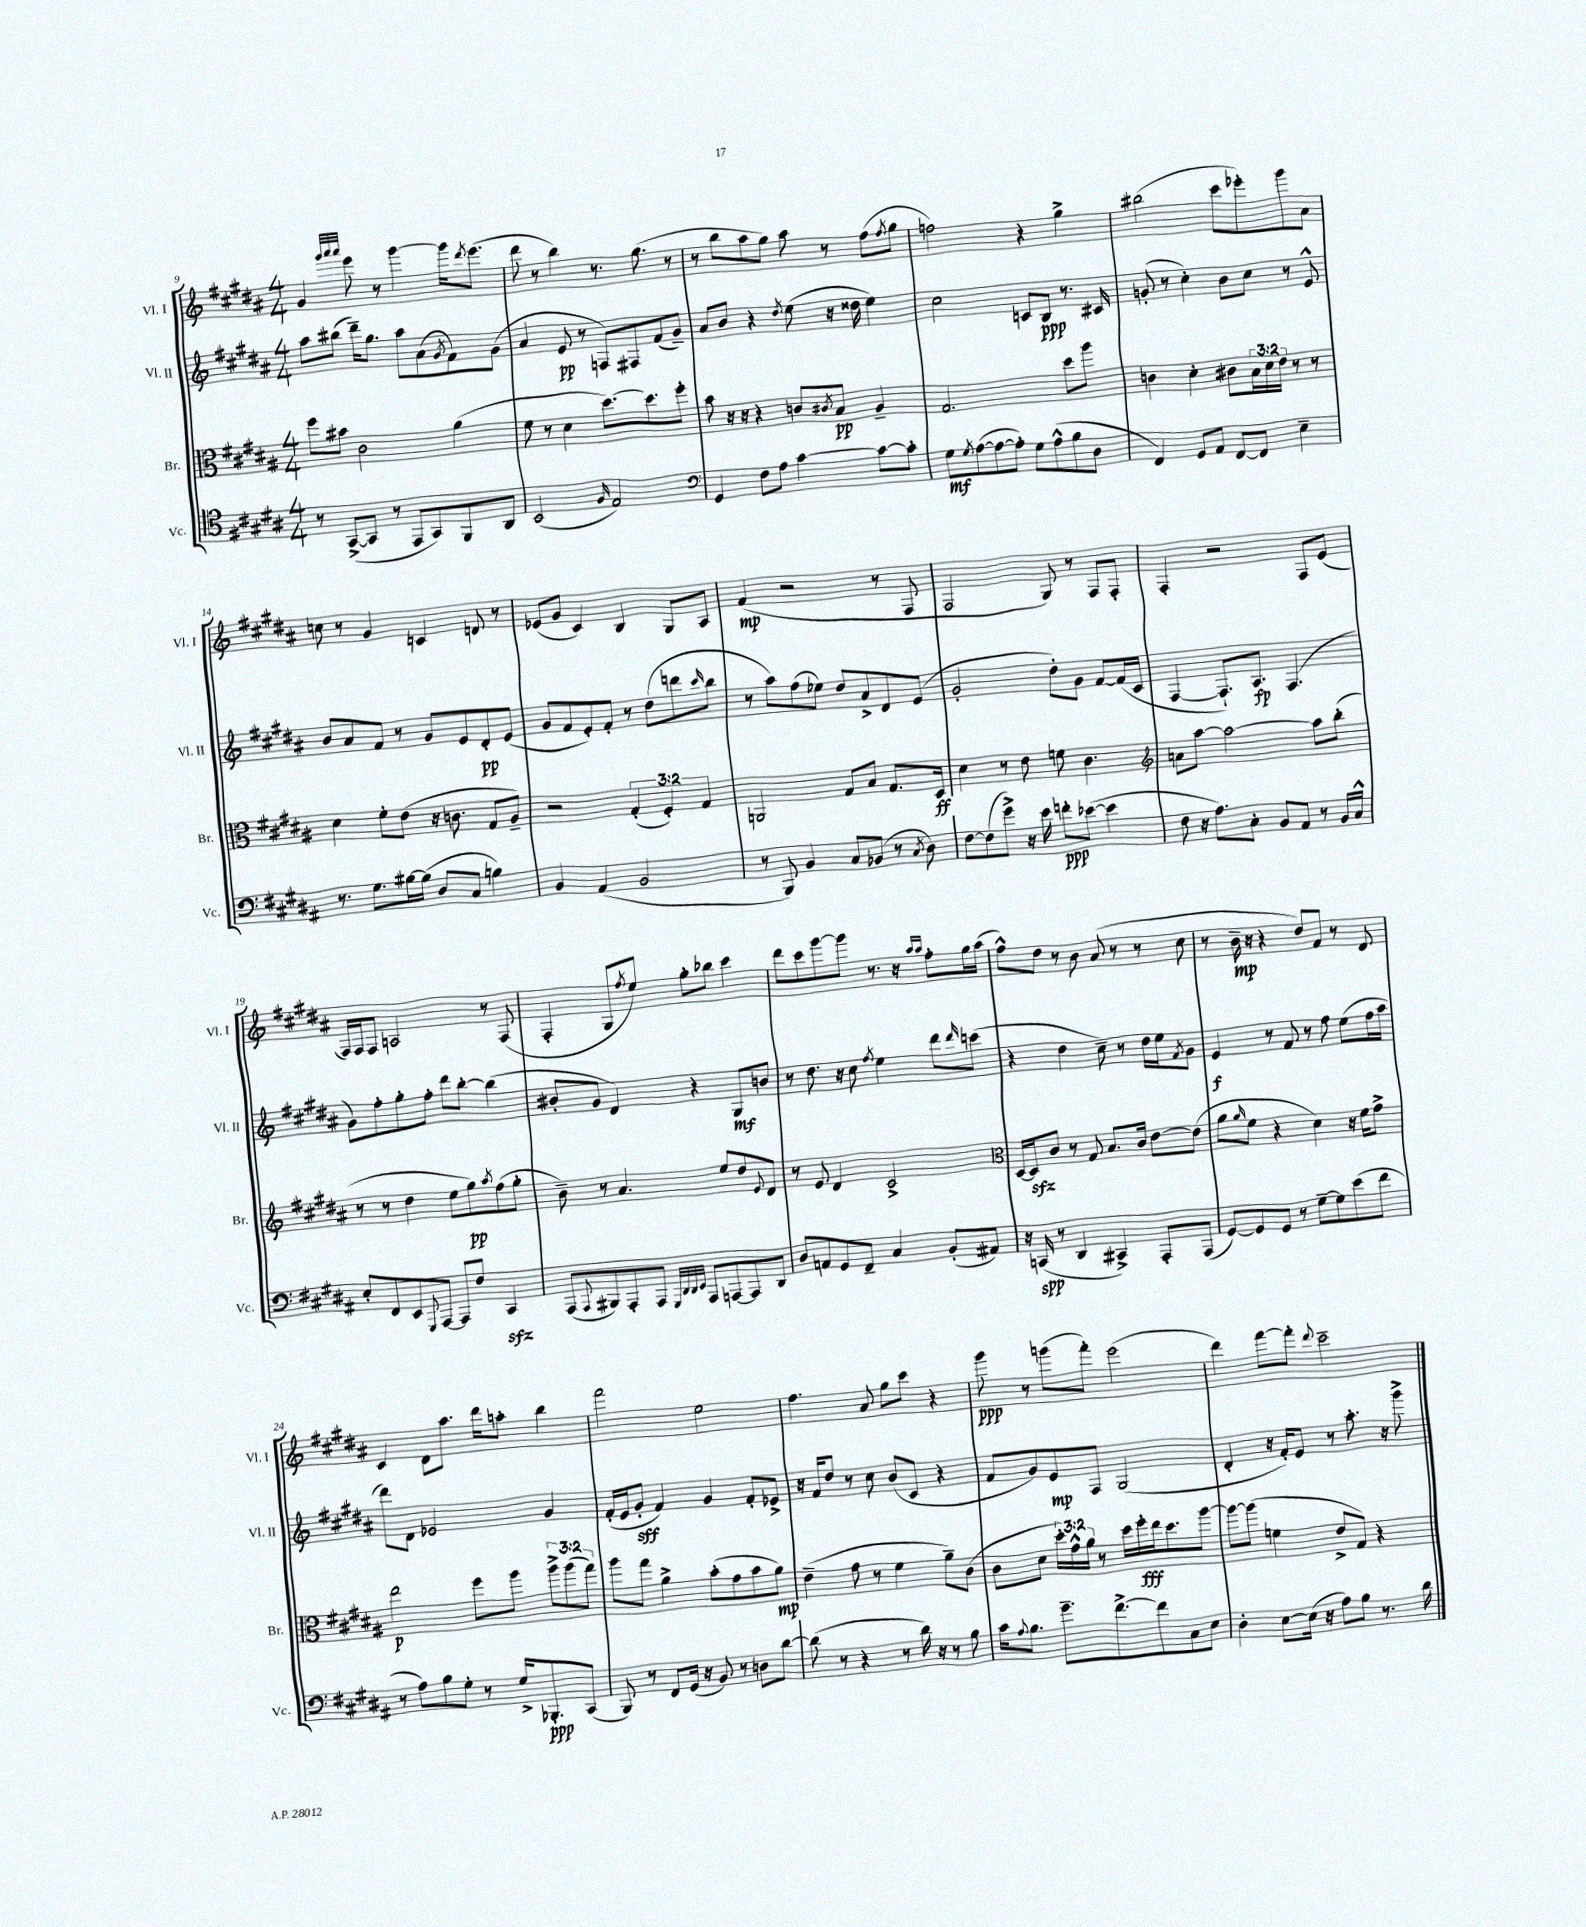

**kern	**dynam	**kern	**dynam	**kern	**dynam	**kern	**dynam
*part4	*part4	*part3	*part3	*part2	*part2	*part1	*part1
*staff4	*staff4	*staff3	*staff3	*staff2	*staff2	*staff1	*staff1
*I"Vc.	*	*I"Br.	*	*I"Vl. II	*	*I"Vl. I	*
*I'Vc.	*	*I'Br.	*	*I'Vl. II	*	*I'Vl. I	*
*clefC4	*	*clefC3	*	*clefG2	*	*clefG2	*
*k[f#c#g#d#a#]	*	*k[f#c#g#d#a#]	*	*k[f#c#g#d#a#]	*	*k[f#c#g#d#a#]	*
*M4/4	*	*M4/4	*	*M4/4	*	*M4/4	*
=9	=9	=9	=9	=9	=9	=9	=9
8r	.	8ff#\L	.	8aa#\L	.	4g#/	.
([8GG#^/L	.	8b#X\J	.	(8bb#X\J	.	.	.
.	.	.	.	.	.	32qqggg#/LLL	.
.	.	.	.	.	.	32qqaaa#/	.
.	.	.	.	.	.	32qqaaa#/JJJ	.
8GG#/J]	.	2c#\	.	16ddd#~\KL)	.	8eee\	.
.	.	.	.	8.gg#\J	.	.	.
8r	.	.	.	.	.	8r	.
8EE/L	.	.	.	8aa#\L	.	[4ggg#\	.
8GG#/)	.	.	.	(8a#\	.	.	.
.	.	.	.	8qg#/	.	.	.
8FF#/	.	(4a#\	.	8f#\)	.	16ggg#\KL]	.
.	.	.	.	.	.	8qddd#/	.
.	.	.	.	.	.	(8.eee\J	.
8AA#/J	.	.	.	(8g#\J	.	.	.
=10	=10	=10	=10	=10	=10	=10	=10
(2BB/	.	8f#\	.	4a#/	.	8ddd#\	.
.	.	8r	.	.	.	8r	.
.	.	4d#\	.	8e/	pp	4bb\)	.
.	.	.	.	8r	.	.	.
16qqF#/	.	.	.	.	.	.	.
2E/)	.	[8.dd#\L)	.	8Fn/L)	.	8.r	.
.	.	.	.	8F#X/	.	.	.
.	.	8.dd#\]	.	.	.	(8.gg#\	.
.	.	.	.	(8f#/	.	.	.
.	.	8ff#'\J	.	8g#~/J)	.	8r	.
=11	=11	=11	=11	=11	=11	=11	=11
*clefF4	*	*	*	*	*	*	*
4GG#/	.	8b\	.	8a#/L	.	8r	.
.	.	16r	.	8b/J	.	8bb\L	.
.	.	16r	.	.	.	.	.
8F#\L	.	4r	.	4r	.	8aa#\	.
8A#\J	.	.	.	.	.	8gg#\J)	.
.	.	.	.	8qdd#/	.	.	.
[4c#\	.	8cn/L	.	(8ee\	.	8aa#\	.
.	.	8qc#X/	.	.	.	.	.
.	.	8B/J	pp	16r	.	8r	.
.	.	.	.	16dd##X\	.	.	.
8c#\L_	.	4A#~/	.	4ee\)	.	(8ff#\L	.
.	.	.	.	.	.	8qff#/	.
8c#'\J]	.	.	.	.	.	8gg#\J	.
=12	=12	=12	=12	=12	=12	=12	=12
8G#\L	mf	2.G#/	.	2cc#\	.	2ffn\)	.
8qG#/	.	.	.	.	.	.	.
([8A#\	.	.	.	.	.	.	.
8A#\_	.	.	.	.	.	.	.
8A#'\J])	.	.	.	.	.	.	.
8G#\L	.	.	.	8cn/L	.	4r	.
(8A#^^\	.	.	.	8B/J	ppp	.	.
8B\	.	8dd#\L	.	8.r	.	4gg#^\	.
8D#\J	.	8aa#\J	.	.	.	.	.
.	.	.	.	16c#X/	.	.	.
=13	=13	=13	=13	=13	=13	=13	=13
4FF#/)	.	4cn\	.	(8gn'/	.	(2bb#X\	.
.	.	.	.	8r	.	.	.
8GG#/L	.	4d#'\	.	4cc#'\)	.	.	.
8AA#/J	.	.	.	.	.	.	.
[8FF#/L	.	8c#X\L	.	8b\L	.	8ccc#\L	.
8FF#/J]	.	24B\L	.	8cc#\J	.	8eee-X'\)	.
.	.	24d#\	.	.	.	.	.
.	.	24e\JJ	.	.	.	.	.
4E~\	.	8r	.	8r	.	8ggg#\	.
.	.	8r	.	8e^^/	.	8a#\J	.
!!LO:LB:g=z
=14	=14	=14	=14	=14	=14	=14	=14
8.r	.	4d#\	.	8b/L	.	8ccn\	.
.	.	.	.	8a#/	.	8r	.
8.G#\L	.	.	.	.	.	.	.
.	.	8f#'\L	.	8f#/J	.	4g#/	.
[16B#X\L	.	(8e\J	.	8r	.	.	.
(16B#\JJ]	.	.	.	.	.	.	.
8D#/L	.	16r	.	8g#/L	.	4cn/	.
.	.	8.cn\	.	.	.	.	.
8C#/J	.	.	.	8e/	.	.	.
4Bn\)	.	8G#/L	.	8d#'/	pp	8dn/	.
.	.	8A#~/J)	.	(8e/J	.	8r	.
=15	=15	=15	=15	=15	=15	=15	=15
4BB/	.	2r	.	8g#/L	.	(8e-X/L	.
.	.	.	.	8f#/	.	8g#/J	.
(4AA#/	.	.	.	8e'/)	.	4c#/)	.
.	.	.	.	8f#'/J	.	.	.
2BB/	.	(6G#'/	.	8r	.	4B/	.
.	.	.	.	(8dd#\L	.	.	.
.	.	6F#'/)	.	.	.	.	.
.	.	.	.	8dddn\	.	8G#/L	.
.	.	6G#/	.	.	.	.	.
.	.	.	.	16qqccc#/	.	.	.
.	.	.	.	8bb\J	.	8A#/J	.
=16	=16	=16	=16	=16	=16	=16	=16
8r	.	2AAn/	.	8r	.	(4f#/	mp
8BBB/)	.	.	.	8aa#\L)	.	.	.
4BB/	.	.	.	(8ff#\	.	2r	.
.	.	.	.	8ee-X\J)	.	.	.
8C#/L	.	8G#/L	.	8dd#/L	.	.	.
(8BB-X/J	.	8B/J	.	8a#^/	.	.	.
8r	.	8.G#/L	.	8d#/	.	8r	.
8qC#/	.	.	.	.	.	.	.
8D#\)	.	.	.	(8e/J	.	8F#/	.
.	.	16D#/Jk	ff	.	.	.	.
=17	=17	=17	=17	=17	=17	=17	=17
[8F#\L	.	4d#\	.	2g#'/	.	2F#/	.
(8F#\]	.	.	.	.	.	.	.
8g#^\J)	.	8r	.	.	.	.	.
16r	.	8e\	.	.	.	.	.
16e\	.	.	.	.	.	.	.
8fn'\L	ppp	8fn\	.	8dd#'\L)	.	8G#/)	.
([8e-X\J	.	4.c#\	.	8g#\J	.	8r	.
4e-\]	.	.	.	[8f#/L	.	8F#/L	.
.	.	.	.	(16f#/L]	.	8F#'/J	.
.	.	.	.	16c#/JJ	.	.	.
=18	=18	=18	=18	=18	=18	=18	=18
*	*	*clefG2	*	*	*	*	*
8F#\	.	8an\L	.	[4F#/	.	4F#'/	.
16r	.	[8aa#\J	.	.	.	.	.
8.A#\L)	.	.	.	.	.	.	.
.	.	2aa#\_	.	8.F#`/L])	.	2r	.
8C#'\J	.	.	.	.	.	.	.
.	.	.	.	8.A#/J	fp	.	.
8BB/L	.	.	.	.	.	.	.
8AA#/J	.	.	.	(4.F#/	.	.	.
8r	.	8aa#\L]	.	.	.	8F#/L	.
16BB/LL	.	(8bb'\J	.	.	.	(8e/J	.
16C#^^/JJ	.	.	.	.	.	.	.
!!LO:LB:g=z
=19	=19	=19	=19	=19	=19	=19	=19
8E'/L	.	8r	.	8g#\L)	.	16F#/LL)	.
.	.	.	.	.	.	16F#/J	.
8FF#/	.	8r	.	8ff#'\	.	8F#/J	.
8EE/	.	4dd#\	.	8gg#'\	.	2An/	.
8qqGGG#/	.	.	.	.	.	.	.
[8AAA#/J	.	.	.	8ff#'\J	.	.	.
8AAA#/L]	.	8ee\L	.	8ddd#\L	.	.	.
8F#/J	.	8gg#\)	pp	[8bb'\J	.	.	.
.	.	8qaa#/	.	.	.	.	.
4CC#zz/	.	(8ff#\	.	(4bb\]	.	8r	.
.	.	8gg#'\J	.	.	.	(8F#/	.
=20	=20	=20	=20	=20	=20	=20	=20
(8AAA#/L	.	8b~\)	.	8b#X'/L	.	4F#'/	.
8qqAAA#/	.	.	.	.	.	.	.
8BBB#X/)	.	8r	.	8g#/J	.	.	.
8AAA#'/	.	4.a#/	.	4d#/)	.	8G#/L	.
.	.	.	.	.	.	8qff#/	.
8AAA#/J	.	.	.	.	.	8ee/J)	.
32qqGGG#/LLL	.	.	.	.	.	.	.
32qqDD#/	.	.	.	.	.	.	.
32qqDD#/	.	.	.	.	.	.	.
32qqEE/JJJ	.	.	.	.	.	.	.
8AAA#/L	.	.	.	4r	.	8gg#'\L	.
[8AAAn/	.	8ee/L	.	.	.	8bb-X\J	.
8AAA/]	.	8dd#/	.	8G#/L	mf	4ccc#\	.
.	.	8qqe/	.	.	.	.	.
8DD#/J	.	8d#/J	.	8bn/J	.	.	.
=21	=21	=21	=21	=21	=21	=21	=21
8D#/L	.	8r	.	8r	.	8ddd#\L	.
8AAn/	.	8e/	.	8.dd#\	.	8ccc#\	.
8GG#/	.	4d#/	.	.	.	[8ggg#\	.
.	.	.	.	16r	.	.	.
8FF#~/J	.	.	.	8cc#\	.	8ggg#\J]	.
.	.	.	.	8qff#/	.	.	.
4C#/	.	2c#^/	.	4ee\	.	8.r	.
.	.	.	.	.	.	16r	.
.	.	.	.	.	.	16qqaa#/LL	.
.	.	.	.	.	.	16qqaa#/JJ	.
(8BB'/L	.	.	.	8ddd#\L	.	8ff#'\L	.
.	.	.	.	16qqddd#/	.	.	.
8AA#X/J)	.	.	.	(8cccn\J	.	16gg#\L	.
.	.	.	.	.	.	(16aa#\JJ	.
=22	=22	=22	=22	=22	=22	=22	=22
*	*	*clefC3	*	*	*	*	*
16r	.	[16D#/LL	.	4r	.	8ff#^^\L)	.
(16CCn/	spp	16D#zz/J]	.	.	.	.	.
8r	.	8c#/J	.	.	.	8dd#\J	.
4DD#/	.	8r	.	4dd#\	.	8r	.
.	.	8G#/	.	.	.	8b\	.
4CC#X^/)	.	8.B/L	.	8cc#~\)	.	(8a#/	.
.	.	.	.	8r	.	8r	.
.	.	16c#/Jk	.	.	.	.	.
8AAA#'/L	.	[8e\L	.	16dd#\LL	.	8r	.
.	.	.	.	16ee\J	.	.	.
.	.	.	.	8qf#/	.	.	.
(8AAA#/J	.	(8e\J]	.	8g#\J	.	8cc#\	.
=23	=23	=23	=23	=23	=23	=23	=23
[8GG#/L)	.	8a#\L	.	4e/	f	8r	.
.	.	16qqa#/	.	.	.	.	.
8GG#/]	.	8f#\J	.	.	.	16b~\	mp
.	.	.	.	.	.	16r	.
8GG#/J	.	4r	.	8r	.	4r	.
8r	.	.	.	8f#/	.	.	.
[8G#~\L	.	4d#\)	.	8r	.	8dd#/L)	.
8G#\]	.	.	.	8ff#\	.	8f#/J	.
(8e\	.	16r	.	(8ee\L	.	8r	.
.	.	16f#\KL	.	.	.	.	.
8f#\J	.	8g#^\J	.	16ff#\L	.	8d#/	.
.	.	.	.	16aa#\JJ	.	.	.
!!LO:LB:g=z
=24	=24	=24	=24	=24	=24	=24	=24
8r	.	2ee\	p	8ddd#\L)	.	4c#/	.
8A#\L)	.	.	.	8d#\J	.	.	.
8B\	.	.	.	2e-X/	.	8d#\L	.
8G#'\J	.	.	.	.	.	8.aa#\J	.
8r	.	8ff#\L	.	.	.	.	.
.	.	.	.	.	.	16ddd#\KL	.
16G#^/KL	.	8aa#\J	.	.	.	8aan'\J	.
8.BBB-X'/	ppp	.	.	.	.	.	.
.	.	12aa#^\L	.	4g#/	.	4bb\	.
.	.	(12aa#\	.	.	.	.	.
(8CC#/J	.	.	.	.	.	.	.
.	.	12gg#\J)	.	.	.	.	.
=25	=25	=25	=25	=25	=25	=25	=25
8BBB/)	.	8aa#\L	.	(16f#'/LL	.	2fff#\	.
.	.	.	.	16e/J	.	.	.
8r	.	8gg#\J	.	8g#'/J	sff	.	.
8FF#/L	.	4a#^\	.	4f#/)	.	.	.
(16GG#/Jk	.	.	.	.	.	.	.
16r	.	.	.	.	.	.	.
8BB/)	.	(8b'\L	.	4g#/	.	2ee\	.
8r	.	8g#\	.	.	.	.	.
8Dn\L	.	8b\	.	8f#'/L	.	.	.
[8d#\J	.	8a#\J)	mp	8e-X^/J	.	.	.
=26	=26	=26	=26	=26	=26	=26	=26
(8d#\]	.	(4e~\	.	16r	.	4.ff#\	.
.	.	.	.	16f#/KL	.	.	.
8r	.	.	.	8dd#/J	.	.	.
4r	.	8g#\	.	8r	.	.	.
.	.	8r	.	8cc#\	.	8a#/	.
8r	.	4f#\	.	(8b/L	.	8gg#\L	.
16d#\)	.	.	.	8c#/J	.	8ccc#\J	.
16r	.	.	.	.	.	.	.
8r	.	8a#~\L)	.	4r	.	4r	.
8B\	.	(8c#\J	.	.	.	.	.
=27	=27	=27	=27	=27	=27	=27	=27
16c#\KL	.	8c#\L	.	8f#/L	.	8ggg#\	ppp
8qqA#/	.	.	.	.	.	.	.
8.B\J	.	.	.	.	.	.	.
.	.	8d#\J	.	8g#/)	.	8r	.
8.g#~\L	.	24dd#'\LL)	.	8e/	mp	(8gggn\L	.
.	.	24g#^^\	.	.	.	.	.
.	.	24a#\JJ	.	.	.	.	.
.	.	8r	.	8F#/J	.	8fff#'\J)	.
[8.f#^\	.	.	.	.	.	.	.
.	.	16dd#\LL	.	(2G#/	.	(2eee\	.
.	.	16ff#'\	fff	.	.	.	.
8f#\]	.	16ee\J	.	.	.	.	.
.	.	8.dd#\	.	.	.	.	.
8C#\	.	.	.	.	.	.	.
8E\J	.	[8aa#\J	.	.	.	.	.
=28	=28	=28	=28	=28	=28	=28	=28
4D#'\	.	8aa#\L_	.	4d#'/	.	4ddd#\)	.
.	.	(8aa#\J]	.	.	.	.	.
[8E\L	.	4fn\	.	16r	.	[8fff#\L	.
.	.	.	.	16f#'/KL)	.	.	.
(16E\Jk]	.	.	.	8e/J	.	8fff#'\J]	.
16r	.	.	.	.	.	.	.
.	.	.	.	.	.	8qqddd#/	.
8A#\L)	.	8e^/L	.	8r	.	2ccc#~\	.
8B\J	.	8G#/J)	.	8.aa#'\	.	.	.
8.r	.	4r	.	.	.	.	.
.	.	.	.	16r	.	.	.
.	.	.	.	8ggg#^\	.	.	.
16d#\	.	.	.	.	.	.	.
==	==	==	==	==	==	==	==
*-	*-	*-	*-	*-	*-	*-	*-
